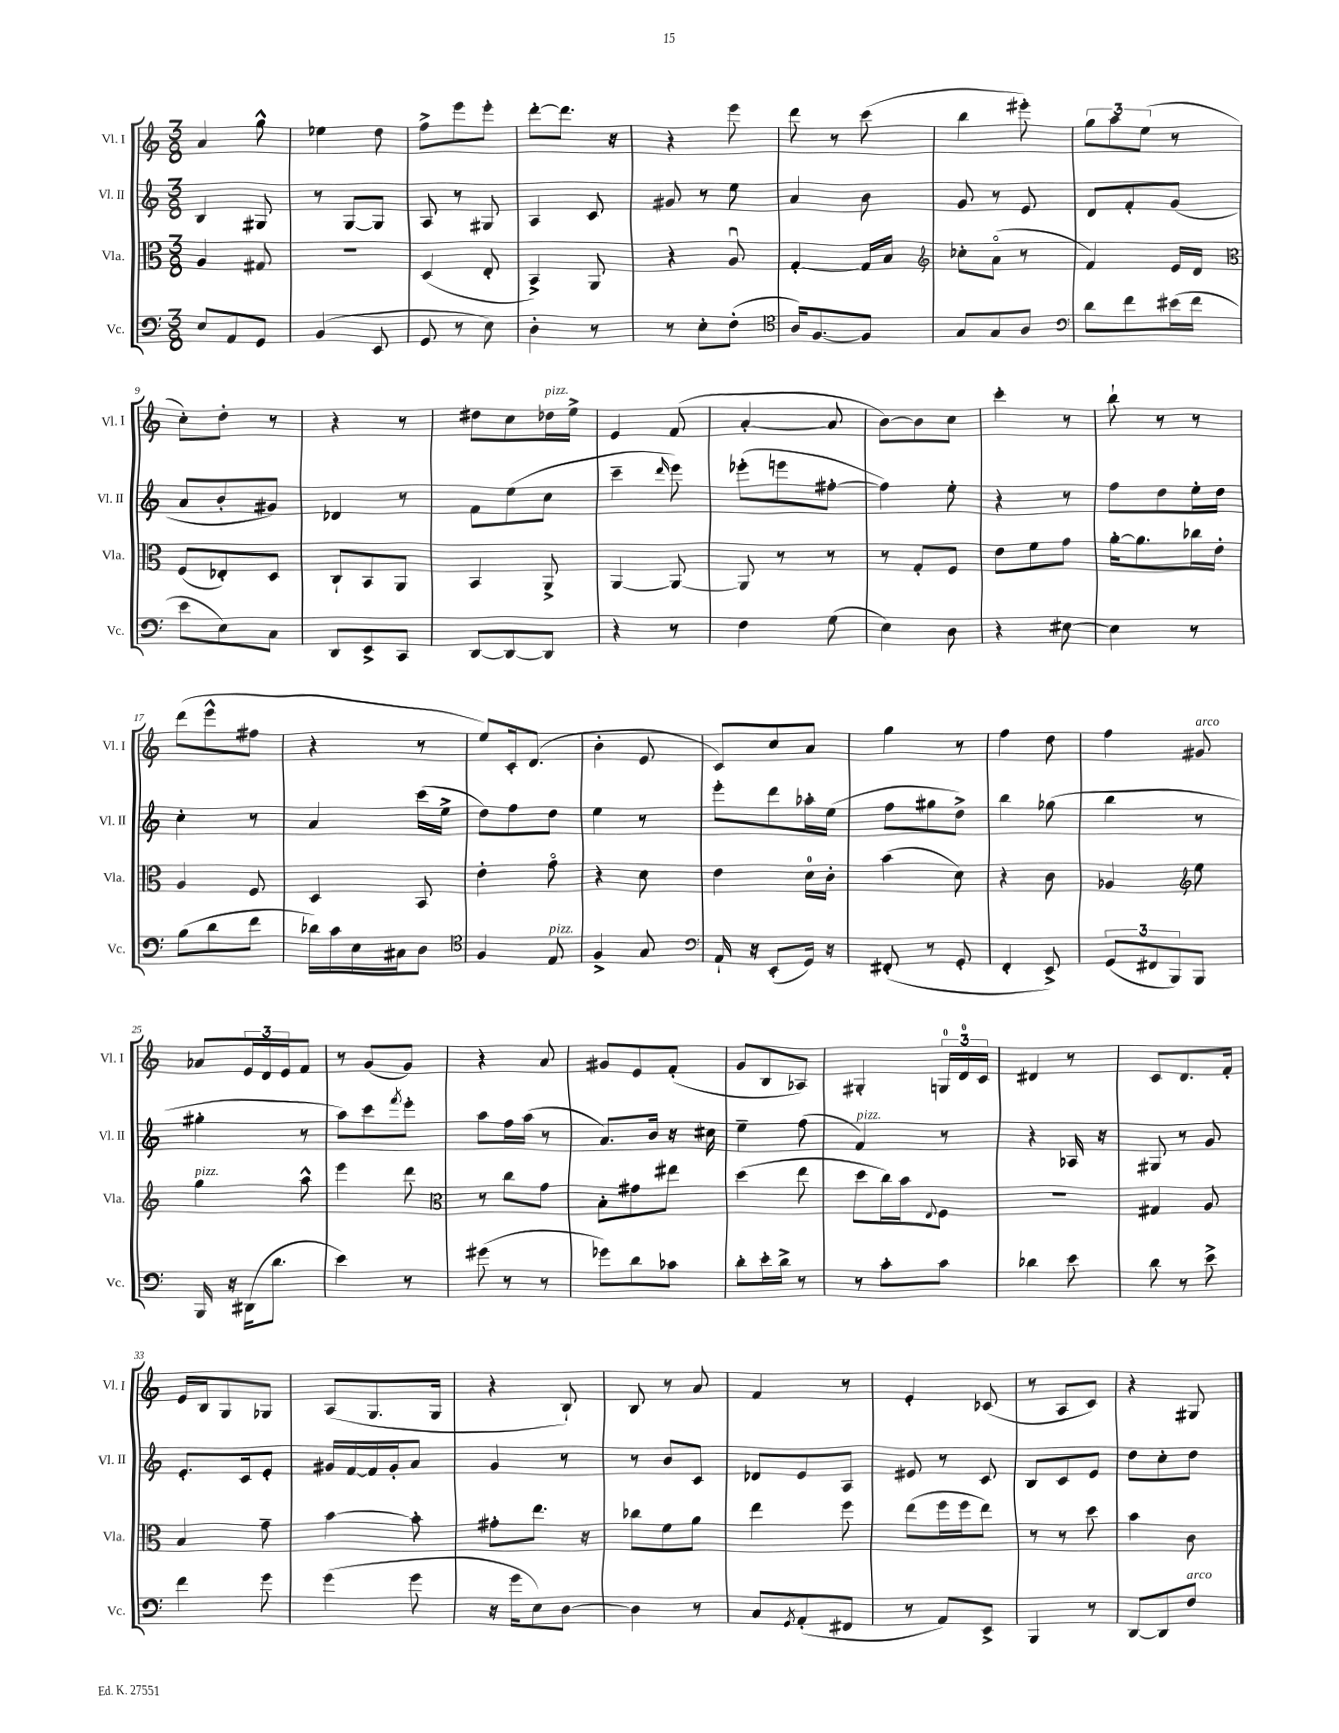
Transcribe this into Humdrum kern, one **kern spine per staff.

**kern	**kern	**kern	**kern
*staff4	*staff3	*staff2	*staff1
*clefF4	*clefC3	*clefG2	*clefG2
*k[]	*k[]	*k[]	*k[]
*M3/8	*M3/8	*M3/8	*M3/8
8E	4A	4B	4a
8AA	.	.	.
8GG	8G#	8G#	8gg^^
=	=	=	=
(4BB	4.r	8r	4ee-
.	.	[8G	.
8EE	.	8G]	8dd
=	=	=	=
8GG	(4D	8A	8ff^
8r	.	8r	8eee
8E)	8E'	8G#	8eee'
=	=	=	=
4D'	4BB^)	4A	[8ddd'
.	.	.	8.ddd]
8r	8AA	8c	.
.	.	.	16r
=	=	=	=
8r	4r	8g#	4r
8E'	.	8r	.
(8F'	8Au	8ee	8eee
=	=	=	=
*clefC4	*	*	*
16A)	[4G'	4a	8ddd
[8.F	.	.	.
.	.	.	8r
8F]	16G]	8b	(8ccc
.	16B	.	.
=	=	=	=
*	*clefG2	*	*
8G	8cc-'	8g	4bb
8G	(8ao	8r	.
8A	8r	8e	8eee#')
=	=	=	=
*clefF4	*	*	*
8d	4f)	8d	12gg
.	.	.	12aa
8f	.	8f'	.
.	.	.	(12ee
(16e#	16e	(8g	8r
16f	16d	.	.
=	=	=	=
*	*clefC3	*	*
8e	(8F	8a	8cc')
8E)	8E-')	8b'	8dd'
8C	8D	8g#)	8r
=	=	=	=
8DD	8C`	4d-	4r
8EE^	8BB	.	.
8CC	8AA	8r	8r
=	=	=	=
[8DD	4BB	8f	8dd#
8DD_	.	(8ee	8cc
8DD]	8AA^	8cc	16dd-
.	.	.	16ee^
=	=	=	=
4r	[4AA	4ccc~	4e
.	.	16qqddd	.
8r	8AA_	8eee)	(8f
=	=	=	=
4F	8AA]	(8eee-'	[4a'
.	8r	8eee	.
(8G	8r	[8ff#'	8a]
=	=	=	=
4E)	8r	4ff#])	[8b)
.	8G'	.	8b]
8D	8F	8ee'	8cc
=	=	=	=
4r	8e	4r	4ccc'
.	8f	.	.
[8E#	8g	8r	8r
=	=	=	=
4E#]	[16a'	8ff	8bb`
.	8.a]	.	.
.	.	8dd	8r
8r	16cc-	16ee'	8r
.	16e'	16dd	.
=	=	=	=
(8B	4A	4cc'	(8ddd
8d	.	.	8eee^^
8f	8F	8r	8ff#
=	=	=	=
16d-)	4D	4a	4r
16c	.	.	.
16E	.	.	.
16C#	.	.	.
8D	8BB	(16ccc	8r
.	.	16ee^	.
=	=	=	=
*clefC4	*	*	*
4F	4e'	8dd)	8ee)
.	.	8ff	16c'
.	.	.	(8.d
8E	8go	8dd	.
=	=	=	=
4F^	4r	4ee	4b'
8G	8d	8r	8e
=	=	=	=
*clefF4	*	*	*
16AA`	4e	8eee'	8c)
16r	.	.	.
(8EE'	.	8ddd	8cc
16GG)	16d	16aa-'	8a
16r	16c'	(16ee	.
=	=	=	=
(8FF#'	(4b	8ff	4gg
8r	.	8gg#	.
8GG'	8d)	8dd^)	8r
=	=	=	=
4FF'	4r	4bb	4ff
8EE^)	8c	(8gg-	8dd
=	=	=	=
(12GG	4A-	4bb	4ff
12FF#	.	.	.
12BBB)	.	.	.
*	*clefG2	*	*
8BBB	8ee	8r	8g#
=	=	=	=
16BBB	4gg	4gg#'	8a-
16r	.	.	.
(16DD#	.	.	24e
.	.	.	24d
8.d	.	.	.
.	.	.	24e
.	8aa^^	8r	8f
=	=	=	=
4e)	4eee	8aa)	8r
.	.	8ccc	(8g
.	.	8qfff	.
8r	8ddd	8eee'	8g)
=	=	=	=
*	*clefC3	*	*
(8g#	8r	8aa	4r
8r	8cc	16ff	.
.	.	(16aa	.
8r	8g	8r	8a
=	=	=	=
8g-)	8B'	8.a)	8g#
8d	8g#	.	8e
.	.	16b	.
8c-	8ee#	16r	(8f'
.	.	16cc#	.
=	=	=	=
8d'	(4dd	4ee~	8g
16e'	.	.	8B
16d^	.	.	.
8r	8ee	(8ff	8A-)
=	=	=	=
8r	8dd	4f)	4G#'
8c'	16cc)	.	.
.	16b	.	.
.	8qqE	.	.
8c	8F	8r	24G
.	.	.	24d
.	.	.	24c
=	=	=	=
4d-	4.r	4r	4d#
8e	.	16A-	8r
.	.	16r	.
=	=	=	=
8d	4G#	8G#	8c
8r	.	8r	8.d
8e^	8A	8g	.
.	.	.	16f'
=	=	=	=
4f	4B	8.e'	16e
.	.	.	16B
.	.	.	8G
.	.	16c	.
8g	8g~	8e'	8G-
=	=	=	=
(4g	[4b	16g#	(8A
.	.	[16f	.
.	.	16f]	8.G
.	.	16g#'	.
8g	8b']	8a	.
.	.	.	16G
=	=	=	=
16r	8g#'	4g	4r
16g	.	.	.
8E)	8.ee	.	.
[8D	.	8r	8B`)
.	16r	.	.
=	=	=	=
4D]	8cc-	8r	8B
.	8f	8b	8r
8r	8a	8c	8a
=	=	=	=
8C	4ee	8d-	4f
8qGG	.	.	.
(8AA'	.	8e	.
8FF#	8ff	8A	8r
=	=	=	=
8r	(8ee	8e#	4e'
8AA)	16ff	8r	.
.	16ff	.	.
8EE^	8ee)	8c	(8c-
=	=	=	=
4BBB	8r	8B	8r
.	8r	8c	8A
8r	8dd	8e	8c)
=	=	=	=
[8DD	4b	8dd	4r
8DD]	.	8cc'	.
8F	8c	8dd	8G#
==	==	==	==
*-	*-	*-	*-
